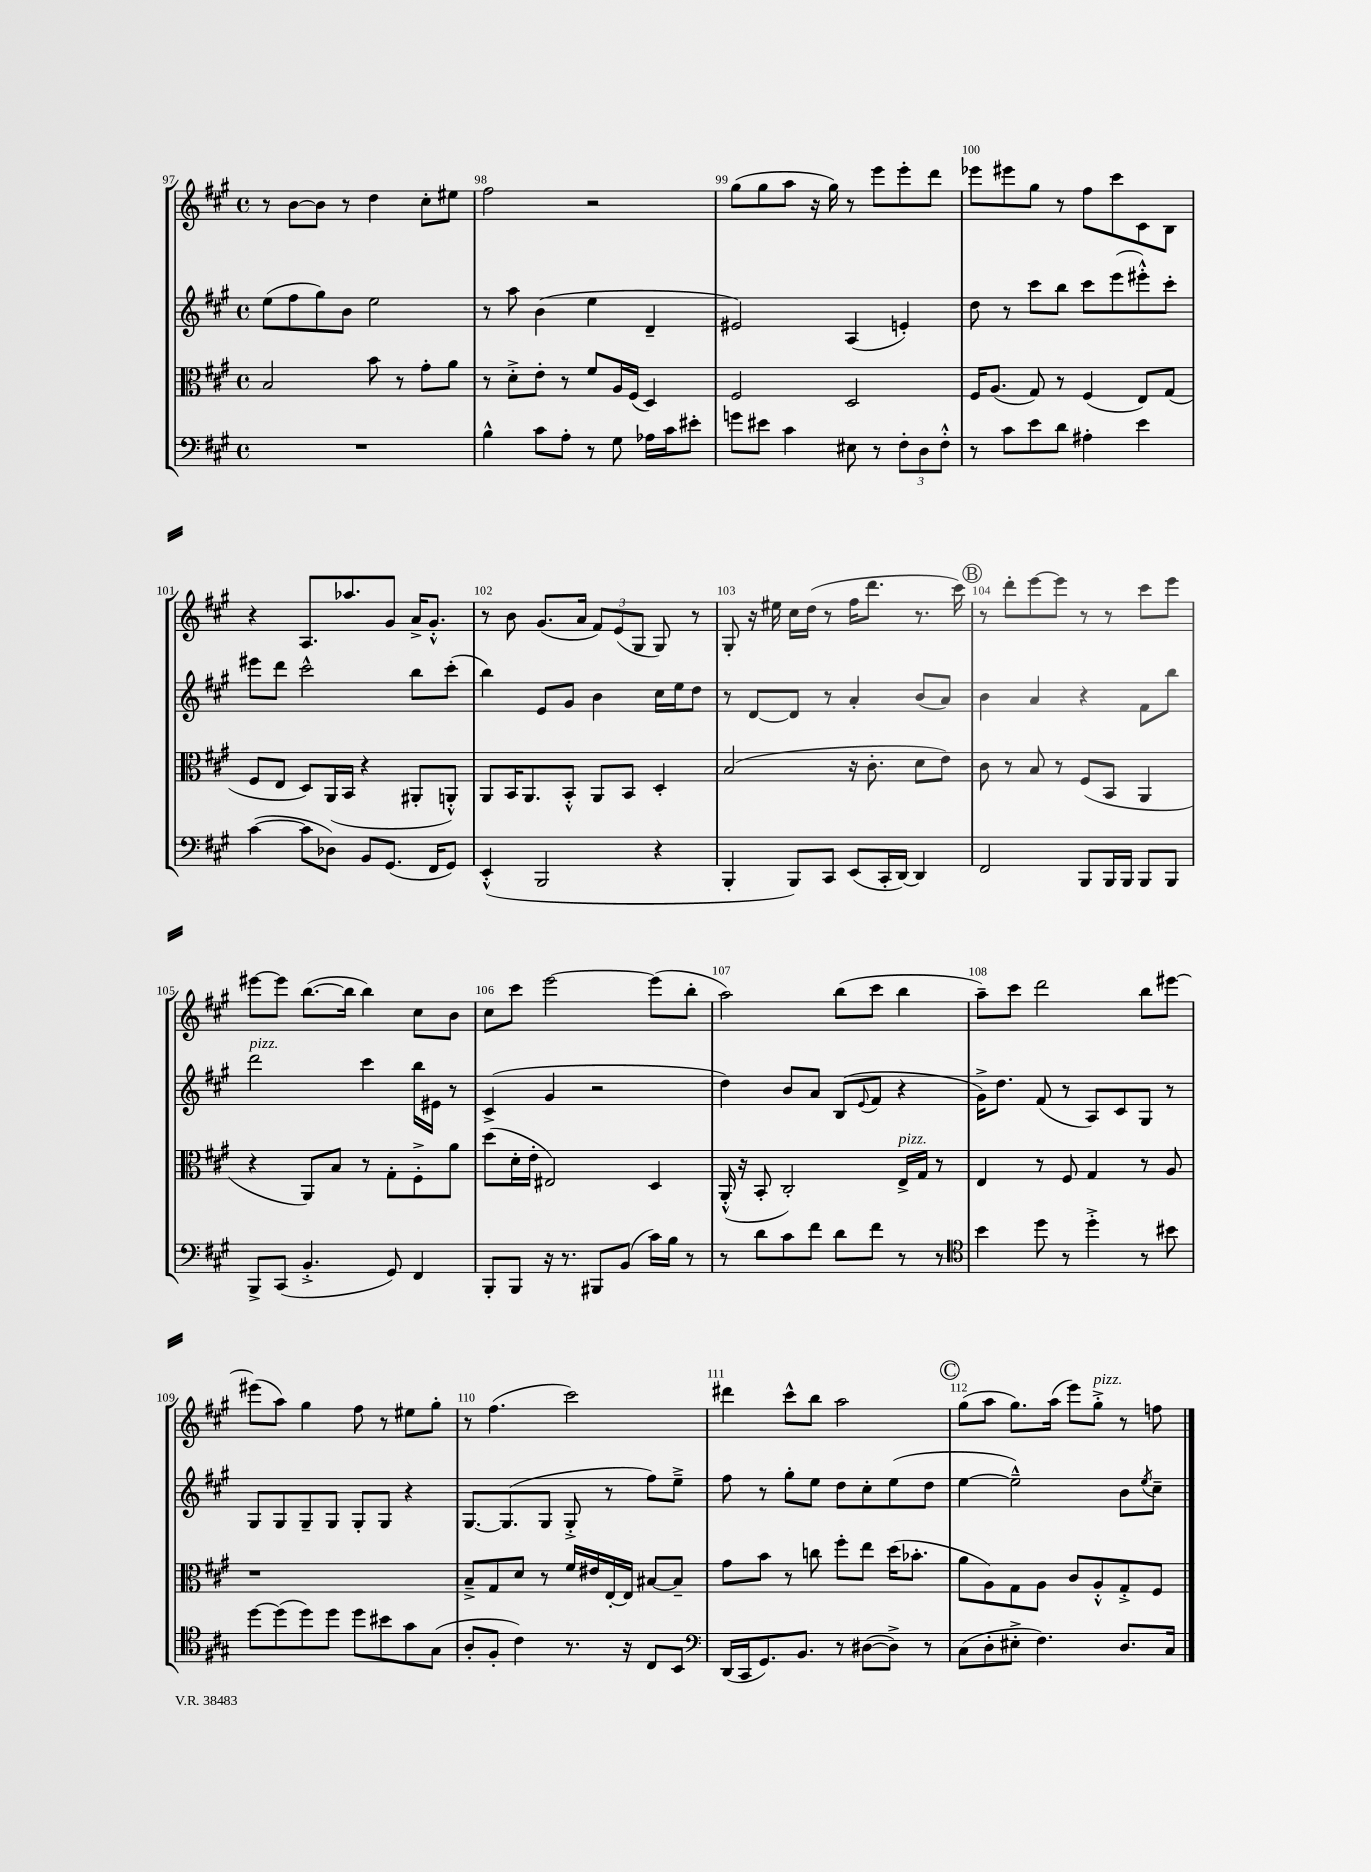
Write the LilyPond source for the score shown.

<<
\new StaffGroup <<
\new Staff = "s0" {
    \clef treble \key a \major \defaultTimeSignature \time 4/4
    r8 b'8~ b'8 r8 d''4 cis''8-. eis''8 |
    fis''2 r2 |
    gis''8( gis''8 a''8 r16 gis''16) r8 e'''8 e'''8-. d'''8 |
    ees'''8 eis'''8 gis''8 r8 fis''8 cis'''8 cis'8 b8 |
    r4 a8. aes''8. gis'8 a'16-> gis'8.-.-^ |
    r8 b'8 gis'8.( a'16 \tuplet 3/2 { fis'8) e'8( gis8 } gis8) r8 |
    gis8-. r16 eis''16 cis''16 d''16( r8 fis''16 d'''8. r8. cis'''16) |
    \mark \markup { \circle "B" } r8 d'''8-. e'''8~ e'''8 r8 r8 cis'''8 e'''8 |
    eis'''8~ eis'''8 b''8.~( b''16 b''4) cis''8 b'8 |
    cis''8 cis'''8 e'''2~ e'''8( b''8-. |
    a''2) b''8( cis'''8 b''4 |
    a''8--) cis'''8 d'''2 b''8 eis'''8~ |
    eis'''8( a''8) gis''4 fis''8 r8 eis''8 gis''8-. |
    r8 fis''4.( cis'''2) |
    dis'''4 cis'''8-^ b''8 a''2 |
    \mark \markup { \circle "C" } gis''8( a''8 gis''8.) a''16( e'''8) gis''8-.->^\markup { \italic "pizz." } r8 f''8 \bar "|." |
}
\new Staff = "s1" {
    \clef treble \key a \major \defaultTimeSignature \time 4/4
    e''8( fis''8 gis''8) b'8 e''2 |
    r8 a''8 b'4( e''4 d'4-- |
    eis'2) a4( e'4-.) |
    d''8 r8 cis'''8 b''8 cis'''8 e'''8( eis'''8-.-^) cis'''8-. |
    eis'''8 d'''8 cis'''2-^ b''8 cis'''8-.( |
    b''4) e'8 gis'8 b'4 cis''16 e''16 d''8 |
    r8 d'8~ d'8 r8 a'4-. b'8( a'8) |
    \mark \markup { \circle "B" } b'4 a'4 r4 fis'8 b''8 |
    d'''2^\markup { \italic "pizz." } cis'''4 b''16 eis'16 r8 |
    cis'4->( gis'4 r2 |
    d''4) b'8 a'8 b8( \appoggiatura { e'8 } fis'8 r4 |
    gis'16->) d''8. fis'8( r8 a8) cis'8 gis8 r8 |
    gis8 gis8 gis8-- gis8 gis8-. gis8 r4 |
    gis8.~ gis8.( gis8 gis8-.-> r8 fis''8) e''8---> |
    fis''8 r8 gis''8-. e''8 d''8 cis''8-. e''8( d''8 |
    \mark \markup { \circle "C" } e''4~ e''2---^) b'8 \acciaccatura { e''8 } cis''8-- \bar "|." |
}
\new Staff = "s2" {
    \clef alto \key a \major \defaultTimeSignature \time 4/4
    b2 b'8 r8 gis'8-. a'8 |
    r8 d'8-.-> e'8-. r8 fis'8 a16 fis16( d4) |
    fis2 d2 |
    fis16 a8.( gis8) r8 fis4( e8) gis8( |
    fis8 e8 d8) a,16( b,16 r4 ais,8-. a,8-.-^) |
    a,8 b,16 a,8. b,8-.-^ a,8 b,8 d4-. |
    b2( r16 cis'8.-. d'8 e'8) |
    \mark \markup { \circle "B" } cis'8 r8 b8 r8 fis8( b,8 a,4 |
    r4 a,8) b8 r8 gis8-. fis8-.-> a'8 |
    d''8( d'16-. e'16-. eis2) d4 |
    a,16-.-^( r16 b,8-. cis2-.) e16->^\markup { \italic "pizz." } gis16 r8 |
    e4 r8 fis8 gis4 r8 a8 |
    r1 |
    b8---> gis8 d'8 r8 fis'16 eis'16 e16~-. e16 bis8~ bis8-- |
    gis'8 b'8 r8 c''8 fis''8-. e''8 d''16( bes'8.-. |
    \mark \markup { \circle "C" } a'8 a8) gis8 a8 cis'8 a8-.-^ gis8-.-> fis8 \bar "|." |
}
\new Staff = "s3" {
    \clef bass \key a \major \defaultTimeSignature \time 4/4
    R1 |
    b4-^ cis'8 a8-. r8 gis8 aes16 cis'16 eis'8-. |
    g'8 eis'8 cis'4 eis8 r8 \tuplet 3/2 { fis8-. d8 fis8-.-^ } |
    r8 cis'8 e'8 d'8 ais4-. e'4 |
    cis'4~( cis'8 des8) b,8 gis,8.( fis,16 gis,8) |
    e,4-.-^( b,,2 r4 |
    b,,4-. b,,8) cis,8 e,8( cis,16-. d,16~) d,4 |
    \mark \markup { \circle "B" } fis,2 b,,8 b,,16 b,,16 b,,8 b,,8 |
    b,,8-> cis,8( b,4.-.-> gis,8) fis,4 |
    b,,8-. b,,8 r16 r8. bis,,8 b,8( cis'16) b16 r8 |
    r8 d'8 cis'8 fis'8 d'8 fis'8 r8 r8 |
    \clef tenor b'4 d''8 r8 d''4-.-> r8 bis'8 |
    d''8~ d''8( d''8) d''8 d''8 bis'8 gis'8 gis8( |
    a8-. fis8-. cis'4) r8. r16 cis8 b,8 |
    \clef bass d,16( cis,16 gis,8.) b,8. r8 dis8~( dis8->) r8 |
    \mark \markup { \circle "C" } cis8( d8-. eis8-.-> fis4.) d8. cis16 \bar "|." |
}
>>
>>
\layout { \context { \Score currentBarNumber = #97 \override BarNumber.break-visibility = ##(#f #t #t) barNumberVisibility = #all-bar-numbers-visible } }
